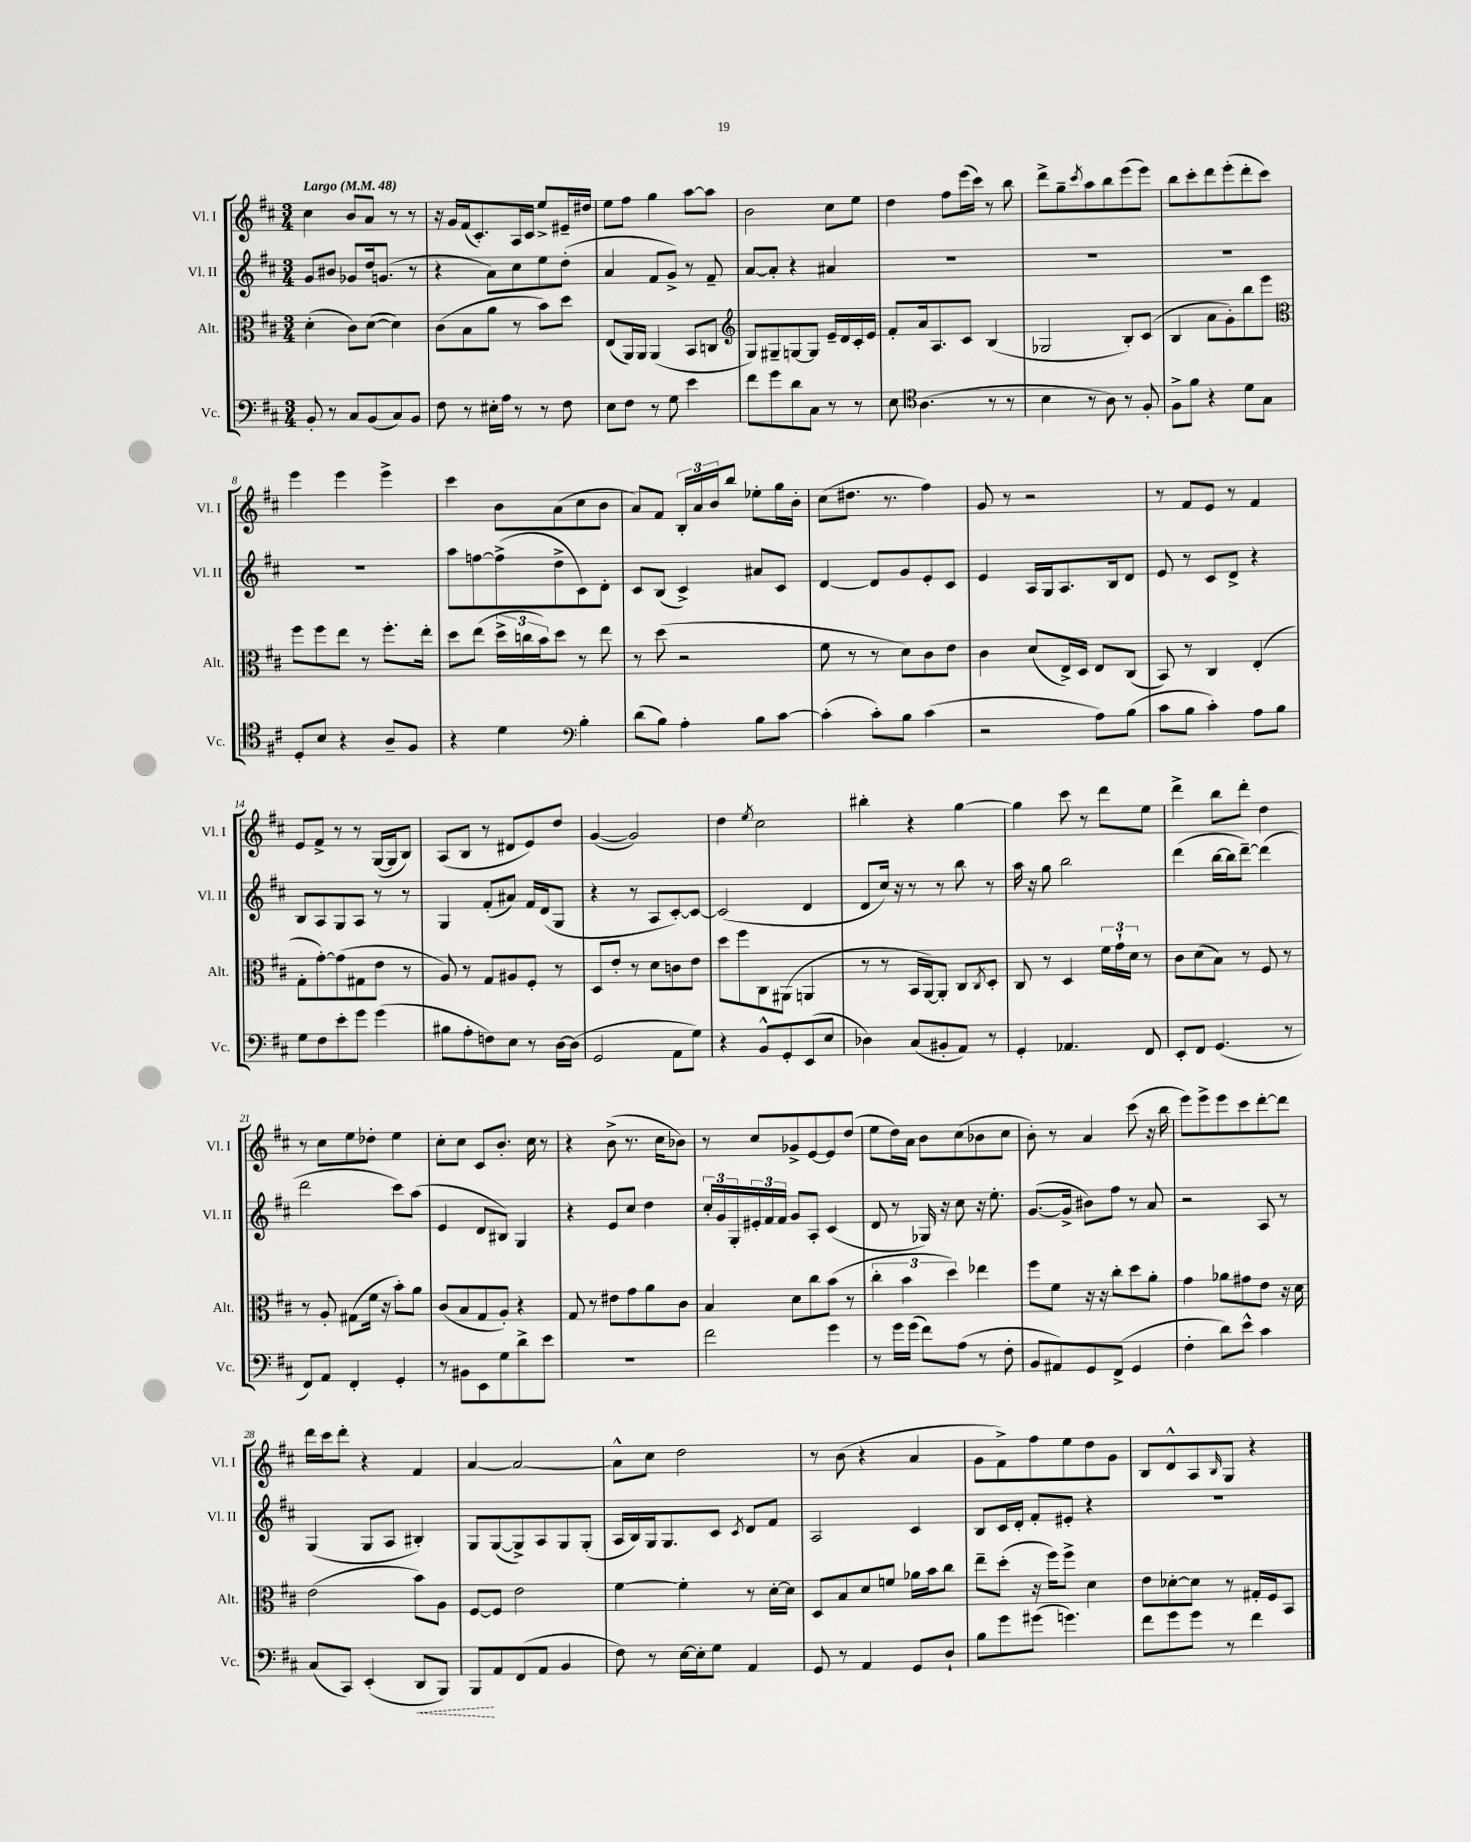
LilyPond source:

<<
\new StaffGroup <<
\new Staff = "s0" \with { instrumentName = "Vl. I" shortInstrumentName = "Vl. I" } {
    \clef treble \key d \major \numericTimeSignature \time 3/4 \tempo "Largo" 4 = 48
    cis''4 b'8 a'8 r8 r8 |
    r16 g'16 fis'16( cis'8.-.) a16 cis'16 e''8-> eis'16-- dis''16 |
    e''8 fis''8 g''4 a''8~ a''8 |
    b'2 cis''8 e''8 |
    d''4 fis''8 e'''16( cis'''16) r8 b''8 |
    d'''8-> g''8-- \acciaccatura { cis'''8 } a''8 b''8 e'''8( e'''8) |
    b''8 cis'''8-. d'''8 e'''8-.( d'''8-. cis'''8) |
    e'''4 e'''4 e'''4-> |
    cis'''4 b'8 a'8( cis''8 b'8 |
    a'8) fis'8 \tuplet 3/2 { b16-. a'16 b'16 } b''8 ees''8-. g''16 b'16-. |
    cis''8( dis''8. r8. fis''4) |
    g'8 r8 r2 |
    r8 fis'8 e'8 r8 fis'4 |
    e'8 fis'8-> r8 r8 g16~( g16 b8) |
    a8( b8 r8 dis'8 e'8) d''8 |
    g'4~( g'2) |
    d''4 \acciaccatura { e''8 } cis''2 |
    bis''4-. r4 g''4~ |
    g''4 cis'''8 r8 d'''8 e''8 |
    d'''4-> b''8 d'''8-. d''4 |
    r8 cis''8 e''8 des''8-. e''4 |
    cis''8-. cis''8 cis'8 b'8.-. cis''16 r8 |
    r4 b'8->( r8. cis''16 bes'8) |
    r8 cis''8 ges'8-> e'8~ e'8 d''8( |
    e''8 d''16) a'16 b'8 cis''8( bes'8 cis''8 |
    b'8-.) r8 a'4 cis'''8( r16 b''16 |
    e'''8) e'''8-> e'''8 cis'''8 d'''8~-. d'''8 |
    d'''16 cis'''16 d'''8-. r4 fis'4 |
    a'4~ a'2~ |
    a'8-^ cis''8 d''2 |
    r8 b'8( r4 a'4 |
    g'8 fis'8->) fis''8 e''8 d''8 g'8 |
    b8 d'8-^ a8 \grace { b16 } g8 r4 \bar "|." |
}
\new Staff = "s1" \with { instrumentName = "Vl. II" shortInstrumentName = "Vl. II" } {
    \clef treble \key d \major \numericTimeSignature \time 3/4
    g'8 bis'8 ges'8 d''16 g'8.( r8 |
    r4 a'8) cis''8 e''8 d''8-.( |
    a'4 fis'8 g'8->) r8 fis'8-- |
    a'8~ a'8-. r4 ais'4 |
    R2. |
    R2. |
    R2. |
    R2. |
    a''8 f''8~ f''8->( d''8-> cis'8) d'8-. |
    cis'8 b8( cis'4->) ais'8 cis'8 |
    d'4~ d'8 g'8 e'8-. cis'8 |
    e'4 a16 g16 a8. b16 d'8 |
    e'8 r8 cis'8 d'8-> r4 |
    b8 a8 g8 a8 r8 r8 |
    g4 fis'8-.( ais'8) fis'16 d'16( g8 |
    r4 r8 a8 cis'8~-.) cis'8~ |
    cis'2( d'4 |
    d'8 cis''16) r16 r8 r8 b''8 r8 |
    a''16 r16 g''8 b''2 |
    d'''4( b''16~ b''16 d'''8~--) d'''4( |
    d'''2 cis'''8) a''8( |
    e'4 d'8 bis8) g4 |
    r4 e'8 cis''8 d''4 |
    \tuplet 3/2 { cis''16-. g'16 g16-. } \tuplet 3/2 { eis'16-. fis'16 fis'16 } g'8 a8-. cis'4( |
    d'8 r8 ges16) r16 cis''8 r16 e''8.-. |
    g'8.~( g'16-> bis'8) fis''8 r8 a'8 |
    r2 a8 r8 |
    g4( g8 a8 bis4-.) |
    g8 g8~( g8->) a8 g8 g8-.( |
    a16 b16) g16 g8. cis'8 \acciaccatura { cis'8 } d'8 fis'8 |
    a2 cis'4 |
    b8 cis'16 d'16-. fis'8-. eis'8-. r4 |
    R2. \bar "|." |
}
\new Staff = "s2" \with { instrumentName = "Alt." shortInstrumentName = "Alt." } {
    \clef alto \key d \major \numericTimeSignature \time 3/4
    d'4-.( cis'8) d'8~( d'4) |
    cis'8( b8 a'8 r8 b'8) d''8 |
    e8( a,16) a,16 a,4( b,8 c8 |
    \clef treble g8) gis8-- g8~ g8 e'16-- d'16 cis'16-. e'16 |
    fis'8-. a'16 a8. cis'8 b4( |
    ges2 b8-.) cis'8( |
    b4 a'8 g'8-.) b''8 e'''8 |
    \clef alto fis''8 fis''8 e''8 r8 fis''8.-. e''16-. |
    d''8 e''8( \tuplet 3/2 { d''16-> c''16 b'16) } d''8 r8 e''8 |
    r8 d''8( r2 |
    fis'8 r8 r8 d'8) cis'8 e'8 |
    cis'4 d'8( e16->) d16 e8 cis8( |
    b,8) r8 cis4 e4-.( |
    g8-. g'8~-.) g'8( gis8 e'8 r8 |
    a8) r8 g8 ais8 fis8-. r8 |
    d8 e'8-. r8 d'8 c'8 e'8 |
    d''8 fis''8 cis8 ais,8( a,4 |
    r8 r8 b,16 a,16~) a,8-. cis8 \acciaccatura { cis8 } d8-. |
    cis8 r8 d4 \tuplet 3/2 { fis'16 g'16-! d'16 } r8 |
    cis'8 d'8( b8) r8 fis8 r8 |
    r8 a8-. gis8( fis'16 r16 b'8-.) a'8 |
    cis'8( b8 g8 a8-.) r4 |
    g8 r8 eis'8 g'8 a'8 cis'8 |
    b4 d'8 cis''8 b'8( r8 |
    \tuplet 3/2 { cis''4-. b'4 d''4) } ees''4 |
    fis''8 fis'8 r16 r16 cis''8-. d''8 a'8-. |
    g'4 aes'8 gis'8 e'8 r16 d'16 |
    e'2( b'8) a8 |
    fis8~ fis8 e'2 |
    fis'4~ fis'4-. r8 d'16~-. d'16 |
    d8 b8 d'8 f'8 aes'16 b'16 cis''8 |
    e''8-- d''8-.( r16 fis''16) fis''8-> d'4 |
    e'8 des'8~-. des'8 r8 gis16-. fis16 b,8 \bar "|." |
}
\new Staff = "s3" \with { instrumentName = "Vc." shortInstrumentName = "Vc." } {
    \clef bass \key d \major \numericTimeSignature \time 3/4
    b,8-. r8 cis8 b,8( cis8) b,8 |
    fis8 r8 eis16-. a16 r8 r8 fis8 |
    e8 fis8 r8 g8 e'4 |
    fis'8 g'8 d'8 cis8 r8 r8 |
    e8 \clef tenor a4.( r8 r8 |
    b4 r8 a8) r8 fis8-. |
    fis8-> fis'8 r4 d'8 g8 |
    d8-. b8 r4 a8-- fis8 |
    r4 d'4 \clef bass b4-. |
    d'8( b8) a4-. b8 cis'8~ |
    cis'4-.( cis'8-.) b8 cis'4( |
    r2 a8) b8( |
    cis'8 b8 cis'4-.) a8 b8 |
    g8 fis8 e'8-. g'8 g'4( |
    bis8 a8-. f8) e8 r8 d16~ d16( |
    g,2 a,8 g8) |
    r4 b,8-^ g,8-. e,8( e8 |
    des4) cis8( bis,8-. a,8) r8 |
    g,4-. aes,4. fis,8 |
    e,8-. fis,8 g,4.( r8 |
    fis,8) a,8 fis,4-. g,4-. |
    r8 bis,8 e,8 g8 d'8-> e'8 |
    R2. |
    fis'2 g'4 |
    r8 g'16 g'16( fis'8) a8( r8 fis8-. |
    b,8 ais,8) g,8 fis,8->( g,4 |
    fis4-. d'8) e'8-^ cis'4 |
    cis8( cis,8) e,4-.( \once \override Hairpin.style = #'dashed-line d,8\< b,,8) |
    b,,8\! a,8 fis,8( a,8 b,4 |
    fis8) r8 e16~ e16-. g8 a,4 |
    g,8 r8 a,4 g,8 d8-! |
    b8 g'8 gis'8( g'4.) |
    fis'8 g'8 g'8 r8 fis'4 \bar "|." |
}
>>
>>
